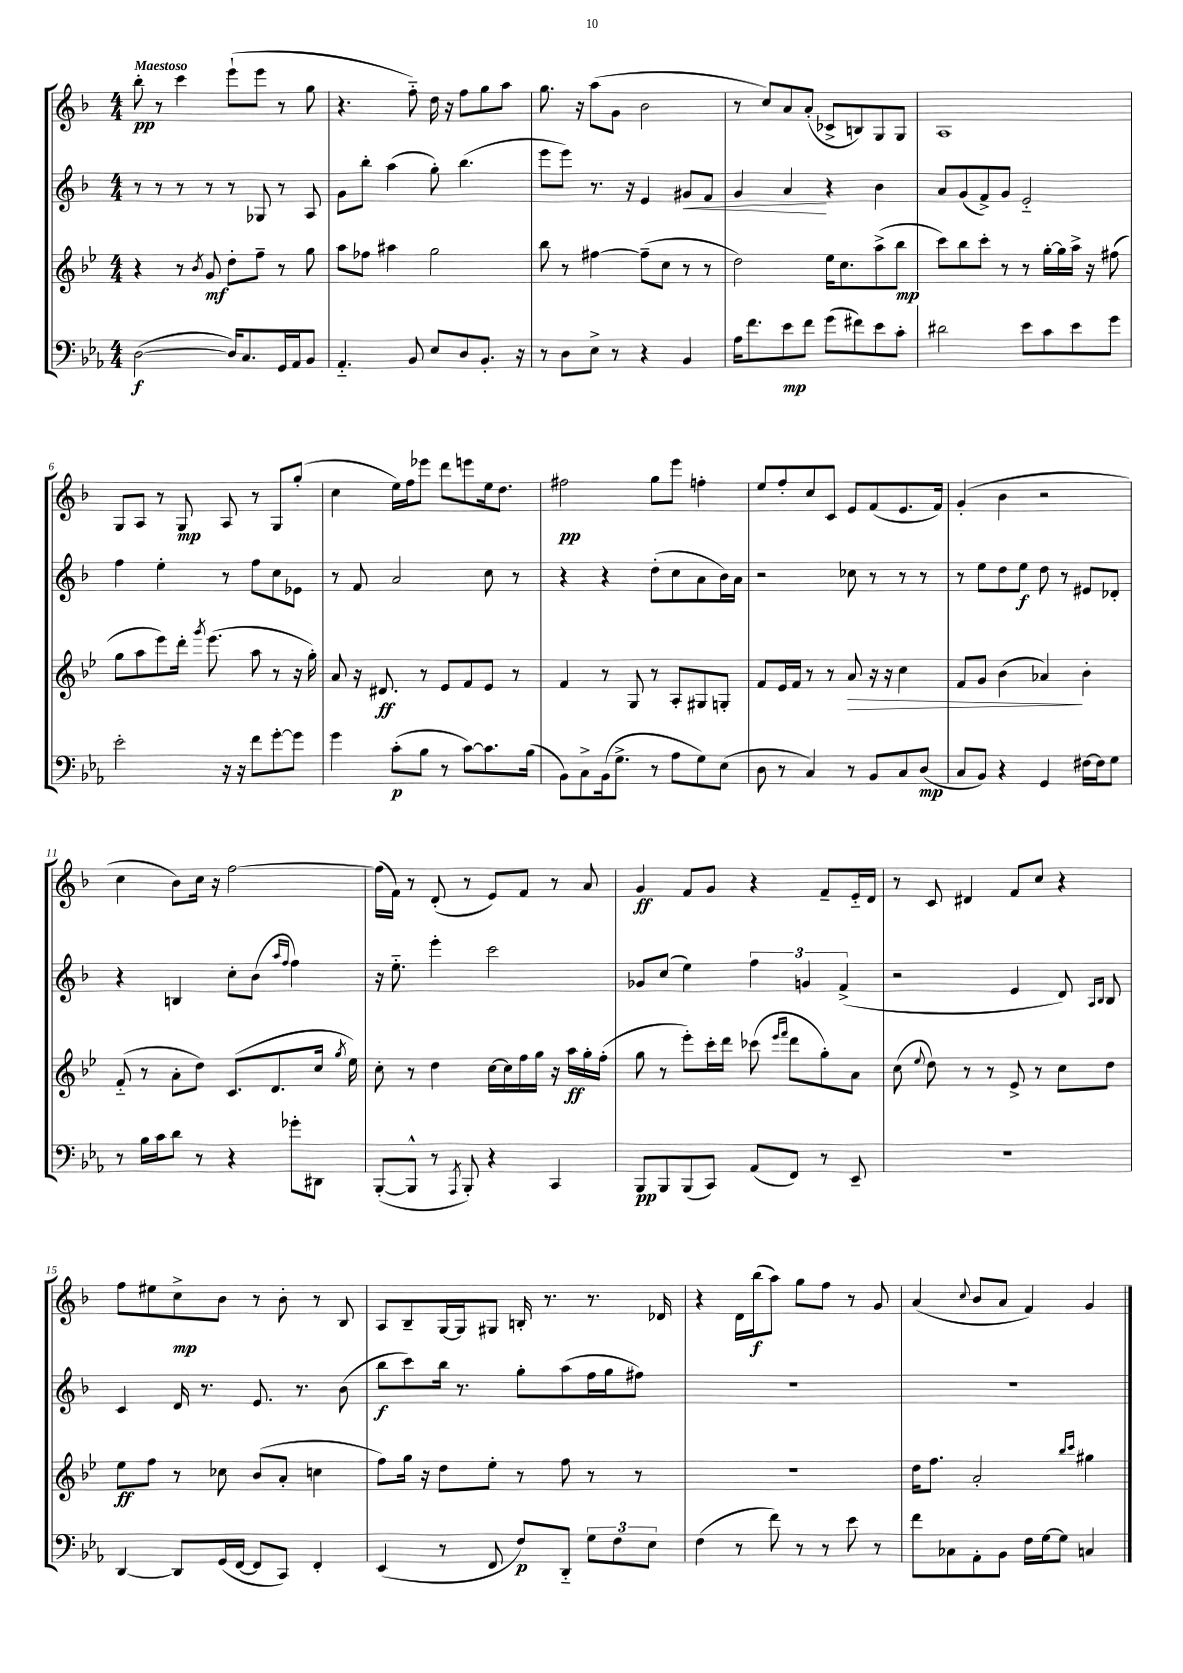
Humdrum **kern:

**kern	**dynam	**kern	**dynam	**kern	**dynam	**kern	**dynam
*part4	*part4	*part3	*part3	*part2	*part2	*part1	*part1
*staff4	*staff4	*staff3	*staff3	*staff2	*staff2	*staff1	*staff1
*clefF4	*	*clefG2	*	*clefG2	*	*clefG2	*
*k[b-e-a-]	*	*k[b-e-]	*	*k[b-]	*	*k[b-]	*
*M4/4	*	*M4/4	*	*M4/4	*	*M4/4	*
=1	=1	=1	=1	=1	=1	=1	=1
!	!	!	!	!	!	!LO:TX:a:B:t=Maestoso	!
([2D\	f	4r	.	8r	.	8bb-'\	pp
.	.	.	.	8r	.	8r	.
.	.	8r	.	8r	.	4ccc\	.
.	.	8qb-/	.	.	.	.	.
.	.	8g/	mf	8r	.	.	.
16D/KL])	.	8dd'\L	.	8r	.	(8eee`\L	.
8.C/	.	.	.	.	.	.	.
.	.	8ff~\J	.	8G-X/	.	8eee\J	.
16GG/L	.	8r	.	8r	.	8r	.
16AA-/J	.	.	.	.	.	.	.
8BB-/J	.	8gg\	.	8A/	.	8gg\	.
=2	=2	=2	=2	=2	=2	=2	=2
4.AA-/	.	8aa\L	.	8g\L	.	4.r	.
.	.	8ff-X\J	.	8bb-'\J	.	.	.
.	.	4aa#X\	.	(4aa\	.	.	.
8BB-/	.	.	.	.	.	8ff\)	.
8E-/L	.	2gg\	.	8gg'\)	.	16dd\	.
.	.	.	.	.	.	16r	.
8D/	.	.	.	(4.bb-\	.	8ff\L	.
8.BB-'/J	.	.	.	.	.	8gg\	.
.	.	.	.	.	.	8aa\J	.
16r	.	.	.	.	.	.	.
=3	=3	=3	=3	=3	=3	=3	=3
8r	.	8bb-\	.	8eee\L	.	8.gg\	.
8D\L	.	8r	.	8eee\J)	.	.	.
.	.	.	.	.	.	16r	.
8E-^\J	.	[4ff#X\	.	8.r	.	(8aa\L	.
8r	.	.	.	.	.	8g\J	.
.	.	.	.	16r	.	.	.
4r	.	(8ff#~\L]	.	4e/	.	2b-\	.
.	.	8cc\J	.	.	.	.	.
!	!	!	!	!	!LO:HP:b	!	!
4BB-/	.	8r	.	8g#X/L	<	.	.
.	.	8r	.	8f/J	.	.	.
=4	=4	=4	=4	=4	=4	=4	=4
16A-\KL	.	2dd\)	.	4g/	.	8r	.
8.f\	.	.	.	.	.	.	.
.	.	.	.	.	.	8cc/L)	.
8e-\	mp	.	.	4a/	.	8a/	.
8f\J	.	.	.	.	.	(8a'/J	.
(8g\L	.	16ee-\KL	.	4r	[	8c-X^/L	.
.	.	8.cc\	.	.	.	.	.
8f#X\)	.	.	.	.	.	8Bn/)	.
8e-\	.	(8aa^\	.	4b-\	.	8G/	.
8c'\J	.	8bb-\J	mp	.	.	8G/J	.
=5	=5	=5	=5	=5	=5	=5	=5
2d#X\	.	8ccc\L)	.	8a/L	.	1A	.
.	.	8bb-\	.	(8g/	.	.	.
.	.	8ccc'\J	.	8f^/)	.	.	.
.	.	8r	.	8g/J	.	.	.
8e-\L	.	8r	.	2e/	.	.	.
8c\	.	[16gg'\LL	.	.	.	.	.
.	.	16gg\]	.	.	.	.	.
8e-\	.	16aa^\JJ	.	.	.	.	.
.	.	16r	.	.	.	.	.
8g\J	.	(8ff#X\	.	.	.	.	.
!!LO:LB:g=z
=6	=6	=6	=6	=6	=6	=6	=6
2e-'\	.	8gg\L	.	4ff\	.	8G/L	.
.	.	8aa\	.	.	.	8A/J	.
.	.	8eee-\)	.	4ee'\	.	8r	.
.	.	16ddd'\Jk	.	.	.	8G/	mp
.	.	8qggg/	.	.	.	.	.
.	.	(8.eee-\	.	.	.	.	.
16r	.	.	.	8r	.	8A/	.
16r	.	.	.	.	.	.	.
8f\L	.	8aa\	.	8ff\L	.	8r	.
[8g'\	.	8r	.	8cc\	.	8G/L	.
8g\J]	.	16r	.	8e-X\J	.	(8gg'/J	.
.	.	16gg'\)	.	.	.	.	.
=7	=7	=7	=7	=7	=7	=7	=7
4g\	.	8a/	.	8r	.	4cc\	.
.	.	16r	.	8f/	.	.	.
.	.	8.d#X/	ff	.	.	.	.
(8c'\L	p	.	.	2a/	.	16ee\LL)	.
.	.	.	.	.	.	16ff\J	.
8B-\J	.	8r	.	.	.	8eee-X\J	.
8r	.	8e-/L	.	.	.	8ddd\L	.
[8c\L)	.	8f/	.	.	.	8eeen\	.
8.c\]	.	8e-/J	.	8cc\	.	16ee\k	.
.	.	.	.	.	.	8.dd\J	.
.	.	8r	.	8r	.	.	.
(16B-\Jk	.	.	.	.	.	.	.
=8	=8	=8	=8	=8	=8	=8	=8
8BB-\L)	.	4f/	.	4r	.	2ff#X\	pp
8C^\	.	.	.	.	.	.	.
(16BB-\k	.	8r	.	4r	.	.	.
8.G^\J	.	.	.	.	.	.	.
.	.	8G/	.	.	.	.	.
8r	.	8r	.	(8dd'\L	.	8gg\L	.
8A-\L	.	8A'/L	.	8cc\	.	8eee\J	.
8G\)	.	8G#X/	.	8a\	.	4ffn'\	.
(8E-\J	.	8Gn'/J	.	16b-\L)	.	.	.
.	.	.	.	16a\JJ	.	.	.
=9	=9	=9	=9	=9	=9	=9	=9
8D\	.	8f/L	.	2r	.	8ee/L	.
8r	.	16e-/L	.	.	.	8ff'/	.
.	.	16f/JJ	.	.	.	.	.
4C/)	.	8r	.	.	.	8cc/	.
.	.	8r	.	.	.	8c/J	.
!	!	!	!LO:HP:b	!	!	!	!
8r	.	8a/	>	8cc-X\	.	8e/L	.
8BB-/L	.	16r	.	8r	.	(8f/	.
.	.	16r	.	.	.	.	.
8C/	.	4cc\	.	8r	.	8.e/	.
(8D/J	mp	.	.	8r	.	.	.
.	.	.	.	.	.	16f/Jk)	.
=10	=10	=10	=10	=10	=10	=10	=10
8C/L	.	8f/L	.	8r	.	(4g'/	.
8BB-/J)	.	8g/J	.	8ee\L	.	.	.
4r	.	(4b-\	.	8dd\	.	4b-\	.
.	.	.	.	8ee\J	f	.	.
4GG/	.	4a-X/)	.	8dd\	.	2r	.
.	.	.	.	8r	.	.	.
[16F#X\LL	.	4b-'\	]	8e#X/L	.	.	.
16F#\J]	.	.	.	.	.	.	.
8G\J	.	.	.	8d-X'/J	.	.	.
!!LO:LB:g=z
=11	=11	=11	=11	=11	=11	=11	=11
8r	.	(8f/	.	4r	.	4cc\	.
16B-\LL	.	8r	.	.	.	.	.
16c\J	.	.	.	.	.	.	.
8d\J	.	8a'\L	.	4Bn/	.	8b-\L)	.
8r	.	8dd\J)	.	.	.	16cc\Jk	.
.	.	.	.	.	.	16r	.
4r	.	(8.c/L	.	8cc'\L	.	[2ff\	.
.	.	.	.	(8b-\J	.	.	.
.	.	8.d/	.	.	.	.	.
.	.	.	.	16qqaa/LL	.	.	.
.	.	.	.	16qqff/JJ	.	.	.
8g-X'\L	.	.	.	4ff\)	.	.	.
8DD#X\J	.	16cc/Jk	.	.	.	.	.
.	.	8qgg/	.	.	.	.	.
.	.	16ee-\)	.	.	.	.	.
=12	=12	=12	=12	=12	=12	=12	=12
([8BBB-'/L	.	8cc'\	.	16r	.	(16ff\LL]	.
.	.	.	.	8.ee\	.	16f\JJ)	.
8BBB-^^/J]	.	8r	.	.	.	8r	.
8r	.	4dd\	.	4eee'\	.	(8d'/	.
8qAAA-/	.	.	.	.	.	.	.
8BBB-'/)	.	.	.	.	.	8r	.
4r	.	[16cc\LL	.	2ccc\	.	8e/L)	.
.	.	16cc\]	.	.	.	.	.
.	.	16ff\	.	.	.	8f/J	.
.	.	16gg\JJ	.	.	.	.	.
4CC/	.	16r	.	.	.	8r	.
.	.	16aa\LL	ff	.	.	.	.
.	.	16gg'\	.	.	.	8a/	.
.	.	(16ff'\JJ	.	.	.	.	.
=13	=13	=13	=13	=13	=13	=13	=13
8BBB-/L	pp	8gg\	.	8g-X/L	.	4g/	ff
8BBB-/	.	8r	.	(8cc/J	.	.	.
(8BBB-/	.	8eee-'\L)	.	4ee\)	.	8f/L	.
8CC/J)	.	16ccc'\L	.	.	.	8g/J	.
.	.	16ddd\JJ	.	.	.	.	.
(8AA-/L	.	(8ccc-X\	.	6ff\	.	4r	.
.	.	16qqeee-/LL	.	.	.	.	.
.	.	16qqfff/JJ	.	.	.	.	.
8FF/J)	.	8ddd\L	.	.	.	.	.
.	.	.	.	6gn/	.	.	.
8r	.	8gg'\)	.	.	.	8f~/L	.
.	.	.	.	(6f^/	.	.	.
8EE-~/	.	8a\J	.	.	.	16e/L	.
.	.	.	.	.	.	16d/JJ	.
=14	=14	=14	=14	=14	=14	=14	=14
1r	.	(8cc\	.	2r	.	8r	.
.	.	8qqee-/	.	.	.	.	.
.	.	8dd\)	.	.	.	8c/	.
.	.	8r	.	.	.	4d#X/	.
.	.	8r	.	.	.	.	.
.	.	8e-^/	.	4e/	.	8f/L	.
.	.	8r	.	.	.	8cc/J	.
.	.	8cc\L	.	8d/)	.	4r	.
.	.	.	.	16qqA/LL	.	.	.
.	.	.	.	16qqB-/JJ	.	.	.
.	.	8dd\J	.	8B-/	.	.	.
!!LO:LB:g=z
=15	=15	=15	=15	=15	=15	=15	=15
[4DD/	.	8ee-\L	ff	4c/	.	8ff\L	.
.	.	8ff\J	.	.	.	8ee#X\	.
8DD/L]	.	8r	.	16d/	.	8cc^\	mp
.	.	.	.	8.r	.	.	.
(16GG/L	.	8cc-X\	.	.	.	8b-\J	.
[16FF/JJ	.	.	.	.	.	.	.
8FF/L]	.	(8b-/L	.	8.e/	.	8r	.
8CC/J)	.	8a'/J	.	.	.	8b-'\	.
.	.	.	.	8.r	.	.	.
4FF'/	.	4ccn\	.	.	.	8r	.
.	.	.	.	(8b-\	.	8B-/	.
=16	=16	=16	=16	=16	=16	=16	=16
(4EE-/	.	8ff\L)	.	8bb-\L	f	8A/L	.
.	.	16gg\Jk	.	8ccc\)	.	8B-~/	.
.	.	16r	.	.	.	.	.
8r	.	8dd\L	.	16bb-\Jk	.	[16G/L	.
.	.	.	.	8.r	.	16G/J]	.
8FF/	.	8ee-'\J	.	.	.	8G#X/J	.
8F/L)	p	8r	.	8gg'\L	.	16Bn'/	.
.	.	.	.	.	.	8.r	.
8DD/J	.	8ff\	.	(8aa\	.	.	.
12G\L	.	8r	.	16ff\L	.	8.r	.
.	.	.	.	16gg\J	.	.	.
12F\	.	.	.	.	.	.	.
.	.	8r	.	8ff#X\J)	.	.	.
12E-\J	.	.	.	.	.	.	.
.	.	.	.	.	.	16d-X/	.
=17	=17	=17	=17	=17	=17	=17	=17
(4F\	.	1r	.	1r	.	4r	.
8r	.	.	.	.	.	16d\LL	.
.	.	.	.	.	.	(16bb-\J	f
8f\)	.	.	.	.	.	8aa\J)	.
8r	.	.	.	.	.	8gg\L	.
8r	.	.	.	.	.	8ff\J	.
8e-\	.	.	.	.	.	8r	.
8r	.	.	.	.	.	8g/	.
=18	=18	=18	=18	=18	=18	=18	=18
8f\L	.	16dd\KL	.	1r	.	(4a/	.
.	.	8.ff\J	.	.	.	.	.
8C-X\	.	.	.	.	.	.	.
.	.	.	.	.	.	8qqcc/	.
8AA-'\	.	2a'/	.	.	.	8b-/L	.
8BB-\J	.	.	.	.	.	8a/J	.
16F\LL	.	.	.	.	.	4f/)	.
[16G\J	.	.	.	.	.	.	.
8G\J]	.	.	.	.	.	.	.
.	.	16qqbb-/LL	.	.	.	.	.
.	.	16qqccc/JJ	.	.	.	.	.
4Cn/	.	4gg#X\	.	.	.	4g/	.
==	==	==	==	==	==	==	==
*-	*-	*-	*-	*-	*-	*-	*-
